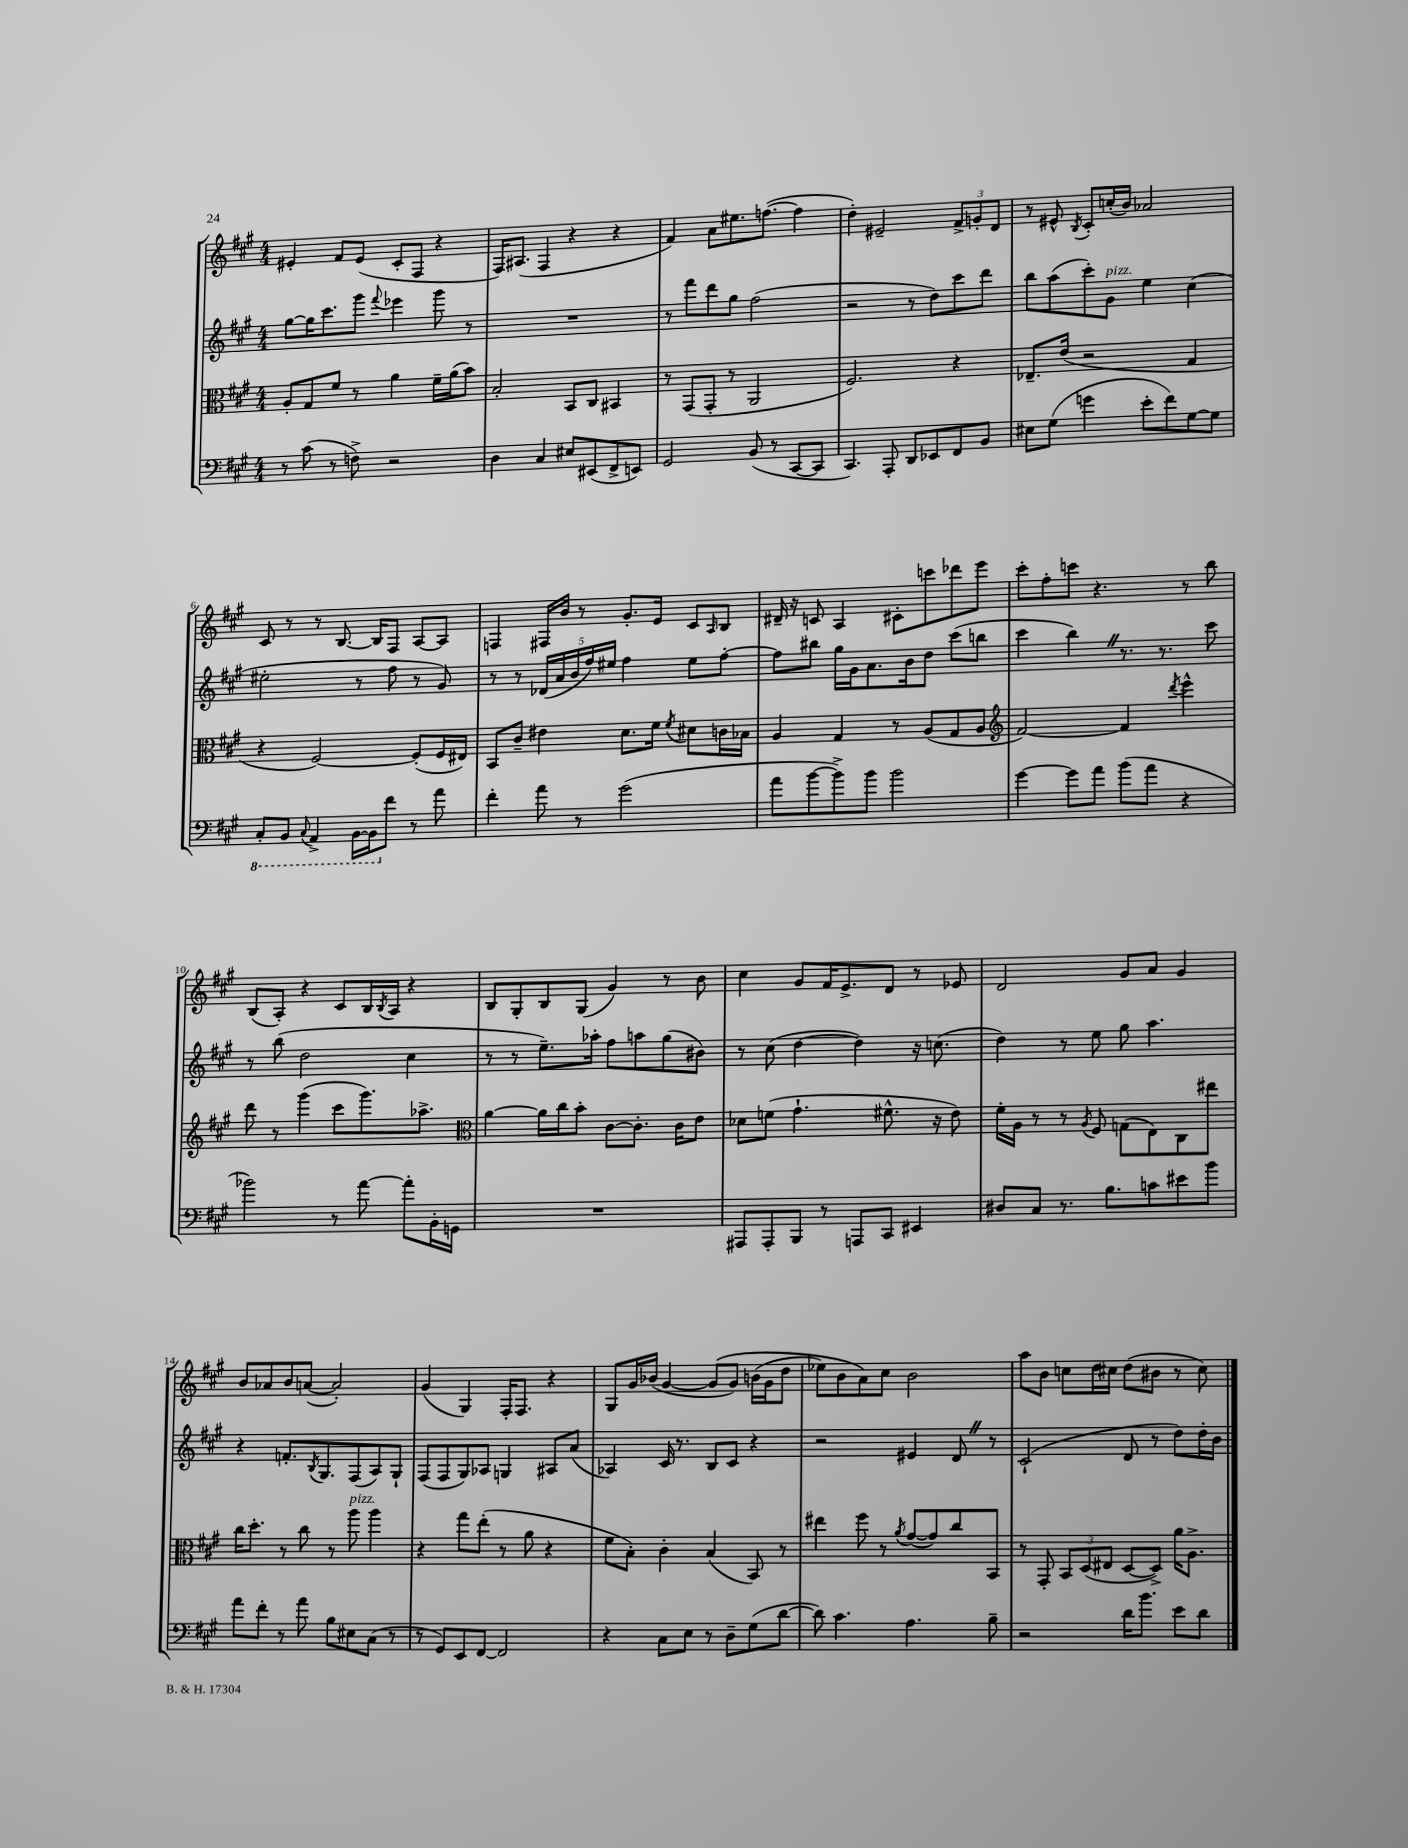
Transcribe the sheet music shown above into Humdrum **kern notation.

**kern	**kern	**kern	**kern
*staff4	*staff3	*staff2	*staff1
*clefF4	*clefC3	*clefG2	*clefG2
*k[f#c#g#]	*k[f#c#g#]	*k[f#c#g#]	*k[f#c#g#]
*M4/4	*M4/4	*M4/4	*M4/4
8r	8A'/L	[8gg#\L	4e#'/
(8c#\	8G#/	16gg#\]K	.
.	.	8.ccc#\	.
8r	8f#/J	.	8f#/L
8F^\)	8r	8ggg#\J	(8e#/J
.	.	8qqfff#/	.
2r	4a\	4eee-\	8c#'/L
.	.	.	8F#/J
.	16f#~\LL	8ggg#\	4r
.	(16a\J	.	.
.	8b\J)	8r	.
=	=	=	=
4D\	2B'/	1r	16F#/LK)
.	.	.	(8.A#/J
4C#/	.	.	4F#/
8E#/L	8BB/L	.	4r
(8EE#/	8C#/J	.	.
8FF#^/	4BB#/	.	4r
8EE/J)	.	.	.
=	=	=	=
2GG#/	8r	8r	4f#/)
.	(8GG#/L	8fff#\L	.
.	8GG#'/J	8ddd\	8a\L
.	8r	8gg#\J	8.ee#\
(8BB/	2AA/	(2ff#\	.
.	.	.	([8.ff\J
8r	.	.	.
[8CC#/L	.	.	4ff\]
8CC#/]J	.	.	.
=	=	=	=
4.CC#/)	2.F#/)	2r	4dd'\)
.	.	.	2e#~/
8AAA'/	.	.	.
8DD/L	.	8r	.
8EE-/	.	8dd\L)	.
8FF#/	4r	8ccc#\	12f#^/L
.	.	.	12g'/
8BB/J	.	8ddd\J	.
.	.	.	12d/J
=	=	=	=
8E#\L	8.E-~/L	8bb\L	8r
(8G#\J	.	(8aa\	8e#^^/
.	(16e/Jk	.	.
.	.	.	8qB/
4g\	2r	8ccc#'\)	8c#'/L
.	.	8g#\J	(16cc'/L
.	.	.	16b/JJ)
8e'\L	.	4ee\	2a-/
8f#\)	.	.	.
[8G#\	4G#/	(4cc#\	.
8G#\]J	.	.	.
=	=	=	=
8CC#'/L	4r	2ee#'\	8c#/
8BBB/J	.	.	8r
8qqCC#/	.	.	.
4AAA^/	[2F#/)	.	8r
.	.	.	[8.B/
[16BBB\LL	.	8r	.
16BBB\]J	.	.	16B/]LK
8f#\J	.	8ff#\	8F#/J
8r	(8F#'/]L	8r	[8A/L
8a\	16F#/L	8g#/)	8A/]J
.	16E#/JJ)	.	.
=	=	=	=
4f#'\	8BB/L	8r	4F/
.	8c#~/J	8r	.
8a\	4e#\	(20d-/LL	16F#/LL
.	.	20a/	.
.	.	.	16b/JJ
.	.	20b/	.
8r	.	.	8r
.	.	20ff#/)	.
.	.	20ee#/JJ	.
(2g#\	8.d\L	4ff#\	8.g#'/L
.	16f#\Jk	.	16e/Jk
.	8qf#/	.	.
.	8d#\L	8ee#\L	8c#/L
.	.	.	16qqA/
.	16c\L	[8ff#'\J	8B/J
.	16B-\JJ	.	.
=	=	=	=
8a\L	4A/	8ff#\]L	16d#~/
.	.	.	16r
[8b\	.	8bb#\J	8c/
8b^\])	4G#/	16gg#\LL	4A/
.	.	16g#\J	.
8b\J	.	8.a\	.
2b\	8r	.	8c#'\L
.	.	16b\k	.
.	(8A/L	8dd\J	8ccc\
.	8G#/	(8ccc#\L	8ddd-\
.	8A/J	8bb\J	8eee\J
=	=	=	=
*	*clefG2	*	*
[4g#\	[2f#/)	4ccc#\	8ccc#'\L
.	.	.	8ff#'\
8g#\]L	.	4bb\)	8ccc\J
8a\J	.	.	4.r
(8b\L	4f#/]	8.r	.
8a\J	.	.	.
.	.	8.r	.
.	8qddd/	.	.
4r	4eee^^\	.	8r
.	.	8ccc#\	8bb\
=	=	=	=
2b-\)	8ddd\	8r	(8B/L
.	8r	(8bb\	8A'/J)
.	(4ggg#\	2dd\	4r
8r	8ccc#\L	.	8c#/L
[8a\	8.ggg#\)	.	16B/L
.	.	.	8qB/
.	.	.	16A/JJ
8a'\]L	.	4cc#\	4r
.	8.aa-^\J	.	.
16BB'\L	.	.	.
16GG\JJ	.	.	.
=	=	=	=
*	*clefC3	*	*
1r	[4a\	8r	8B/L
.	.	8r	8G#'/
.	16a\]LL	8.ee~\L)	8B/
.	16cc#\J	.	.
.	8b'\J	.	(8G#/J
.	.	16aa-'\Jk	.
.	[8c#\L	8ff#\L	4g#/)
.	8.c#'\]J	8aa\	.
.	.	(8gg#\	8r
.	16c#\LK	.	.
.	8e\J	8b#\J)	8b\
=	=	=	=
8AAA#/L	8d-\L	8r	4cc#\
8AAA#'/	(8f\J	(8cc#\	.
8BBB/J	4.g#`\	[4dd\	8g#/L
8r	.	.	16f#/K
.	.	.	8.e^/
8AAA/L	.	4dd\])	.
8CC#/J	8.f#^^\	.	8d/J
4EE#/	.	16r	8r
.	16r	(8.cc\	.
.	8e\)	.	8e-/
=	=	=	=
8D#/L	16f#'\LL	4dd\)	2d/
.	16A\JJ	.	.
8C#/J	8r	.	.
8.r	8r	8r	.
.	8qA/	.	.
.	8F#/	8ee\	.
8.B\L	.	.	.
.	(8G\L	8gg#\	8g#/L
8c\	8E\)	4.aa\	8a/J
8e#\	8C#\	.	4g#/
8b\J	8ee#\J	.	.
=	=	=	=
8a\L	16cc#\LK	4r	8b/L
.	8.dd'\J	.	.
8f#'\J	.	.	8a-/
8r	8r	8.f'/L	8b/
8a\	8cc#\	.	([8a/J
.	.	8qB/	.
.	.	8.G#/	.
8B\L	8r	.	2a'/])
8E#\	8aa\	(8F#/	.
(8C#\J	4aa\	8A/)	.
8r	.	8G#`/J	.
=	=	=	=
8r	4r	(8F#/L	(4g#/
8GG#/L)	.	8F#/	.
8EE/	8gg#\L	8G#/)	4G#/)
[8FF#/J	(8ee'\J	8A-/J	.
2FF#/]	8r	4G/	16F#'/LK
.	.	.	8.F#/J
.	8a\	.	.
.	4r	8A#/L	4r
.	.	(8a/J	.
=	=	=	=
4r	8f#\L	4A-/)	8G#/L
.	8B'\J)	.	16g#/L
.	.	.	(16b-/JJ
8C#\L	4c#'\	16c#/	[4g#/
.	.	8.r	.
8E\J	.	.	.
8r	(4B/	8B/L	&(8g#/]L
8D~\L	.	8c#/J	8g#/J)
(8G#\	8BB/)	4r	(16b\LL
.	.	.	16g#\J
[8d\J	8r	.	8dd\J
=	=	=	=
8d\])	4ee#\	2r	8ee-\L)
4.c#\	.	.	8b\
.	8ff#\	.	8a\&)
.	8r	.	8cc#\J
.	8qa/	.	.
4.A\	([8g#/L	4e#/	2b\
.	8g#/])	.	.
.	8cc#/	8d/	.
8B~\	8BB/J	8r	.
=	=	=	=
2r	8r	(2c#`/	8aa\L
.	8GG#'/	.	8b\J
.	12BB/L	.	8cc\L
.	(12D/	.	.
.	.	.	16dd\L
.	12E#/J	.	.
.	.	.	16cc#\JJ
16d\LK	[8D/L	8d/	(8dd\L
8.b\J	.	.	.
.	8D^/]J)	8r	8b#\J
8e\L	16a\LK	8dd\L)	8r
.	8.A^\J	.	.
8d\J	.	16dd'\L	8cc#\)
.	.	16b\JJ	.
==	==	==	==
*-	*-	*-	*-
